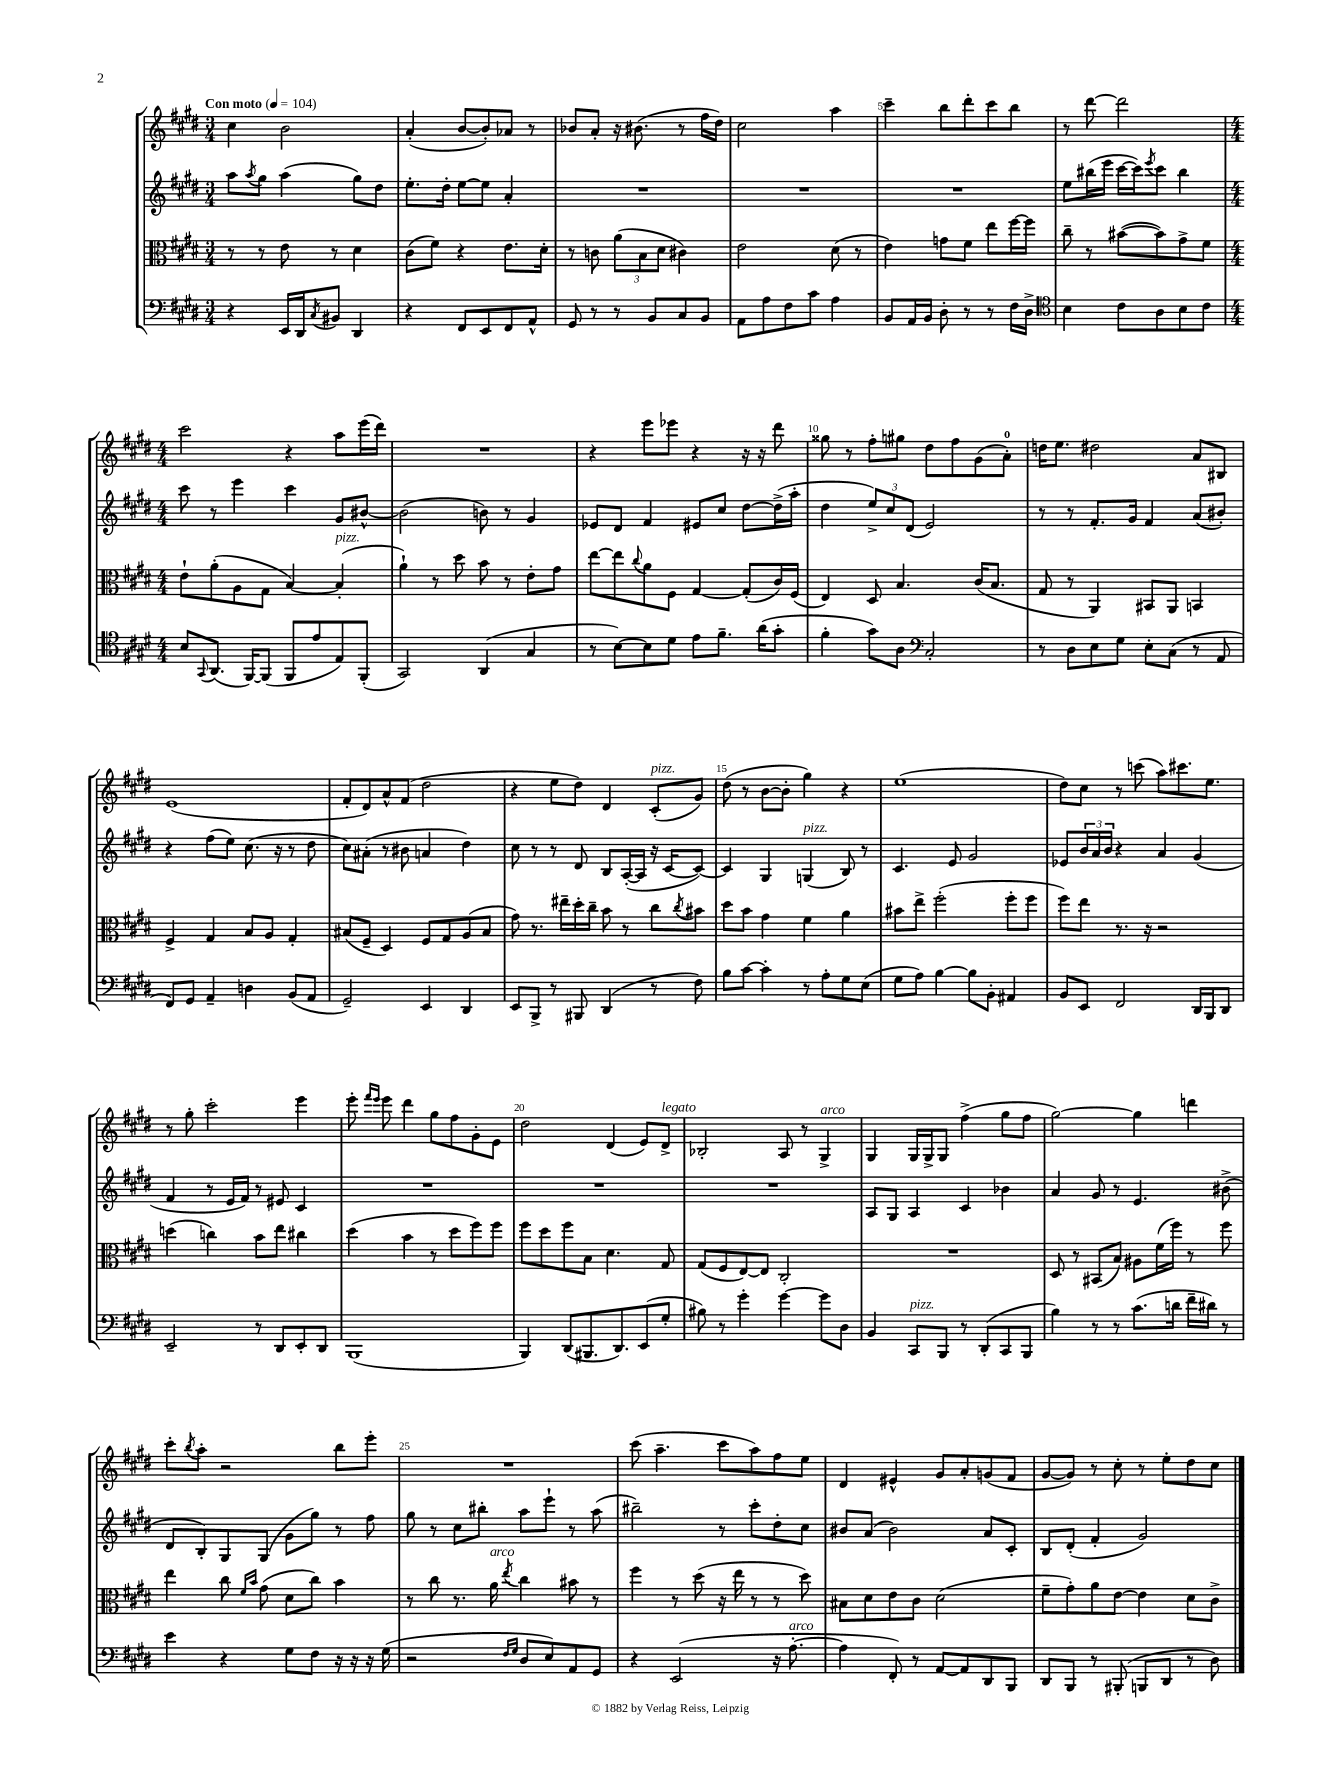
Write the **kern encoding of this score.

**kern	**kern	**kern	**kern
*staff4	*staff3	*staff2	*staff1
*clefF4	*clefC3	*clefG2	*clefG2
*k[f#c#g#d#]	*k[f#c#g#d#]	*k[f#c#g#d#]	*k[f#c#g#d#]
*M3/4	*M3/4	*M3/4	*M3/4
*MM104	*MM104	*MM104	*MM104
4r	8r	8aa	4cc#
.	.	8qaa	.
.	8r	8gg#	.
16EE	8e	(4aa	2b
16DD#	.	.	.
8qC#	.	.	.
8BB#	8r	.	.
4DD#	4d#	8gg#)	.
.	.	8dd#	.
=	=	=	=
4r	(8c#	8.ee'	(4a'
.	8f#)	.	.
.	.	16dd#'	.
8FF#	4r	[8ee	[8b
8EE	.	8ee]	8b'])
8FF#	8.e	4a'	8a-
8AA^^	.	.	8r
.	16d#'	.	.
=	=	=	=
8GG#	8r	2.r	8b-
8r	8c	.	8a'
8r	(12a	.	16r
.	.	.	(8.b#
.	12B	.	.
8BB	.	.	.
.	12d#	.	.
8C#	4c#)	.	8r
8BB	.	.	16ff#
.	.	.	16dd#)
=	=	=	=
8AA	2e	2.r	2cc#
8A	.	.	.
8F#	.	.	.
8c#	.	.	.
4A	(8d#	.	4aa
.	8r	.	.
=	=	=	=
8BB	4e)	2.r	4ccc#~
16AA	.	.	.
16BB	.	.	.
8D#'	8g	.	8bb
8r	8f#	.	8ddd#'
8r	8ee	.	8ccc#
16F#	[16ff#	.	8bb
16D#^	16ff#]	.	.
=	=	=	=
*clefC4	*	*	*
4B	8cc#~	8ee	8r
.	8r	(16bb#	[8ddd#
.	.	16eee	.
8c#	([8b#	[16ccc#	2ddd#]
.	.	16ccc#])	.
.	.	8qeee	.
8A	8b#])	8ccc#	.
8B	8g#^	4bb#	.
8c#	8f#	.	.
=	=	=	=
*M4/4	*M4/4	*M4/4	*M4/4
8B	8e`	8ccc#	2ccc#
8qqGG#	.	.	.
(8.AA	(8a'	8r	.
.	8A	4eee	.
[16FF#)	.	.	.
(8FF#]	8G#	.	.
8FF#	[4B)	4ccc#	4r
8e	.	.	.
8E)	(4B']	8g#	8aa
(8FF#'	.	[8b#^^	(16eee
.	.	.	16ddd#)
=	=	=	=
2GG#)	4a`)	(2b#]	1r
.	8r	.	.
.	8dd#	.	.
(4AA	8b	8b)	.
.	8r	8r	.
4G#	8e'	4g#	.
.	8g#	.	.
=	=	=	=
8r	[8ee	8e-	4r
[8B)	8ee]	8d#	.
.	8qqcc#	.	.
8B]	8a	4f#	8eee
8d#	8F#	.	8eee-
8e	[4G#	8e#	4r
8.f#~	.	8cc#	.
.	(8G#']	[8dd#	16r
(16a	.	.	16r
8g#'	16c#)	(16dd#^]	8ddd#
.	(16F#	16aa'	.
=	=	=	=
4f#'	4E)	4dd#	8gg##
.	.	.	8r
8g#)	8D#	12ee^)	8ff#'
.	.	12cc#	.
8A	4.B	.	8gg#
.	.	(12d#	.
*clefF4	*	*	*
2C#'	.	2e)	8dd#
.	.	.	8ff#
.	(16c#	.	(8g#
.	8.B	.	.
.	.	.	8a')
=	=	=	=
8r	8G#	8r	16dd
.	.	.	8.ee
8D#	8r	8r	.
8E	4AA)	8.f#'	2dd#
8G#	.	.	.
.	.	16g#	.
8E'	8BB#	4f#	.
(8C#	8AA	.	.
8r	4BB	(8a	8a
8AA	.	8b#')	8B#
=	=	=	=
8FF#)	4F#^	4r	(1e
8GG#	.	.	.
4AA~	4G#	(8ff#	.
.	.	8ee)	.
4D	8B	(8.cc#	.
.	8A	.	.
.	.	16r	.
(8BB	4G#'	8r	.
8AA	.	8dd#	.
=	=	=	=
2GG#~)	(8B#	8cc#)	8f#'
.	8F#~	(8a#'	8d#)
.	4D#)	8r	8a^^
.	.	8b#	(8f#
4EE	8F#	4a	2dd#
.	8G#	.	.
4DD#	(8A	4dd#)	.
.	8B#	.	.
=	=	=	=
8EE	8g#)	8cc#	4r
8BBB^	8.r	8r	.
8r	.	8r	8ee
.	16ee#~	.	.
8BBB#	16dd#'	8d#	8dd#)
.	16cc#~	.	.
(4DD#	8b	8B	4d#
.	8r	([16A'	.
.	.	16A]	.
8r	8cc#	16r	(8c#'
.	.	[16c#	.
.	8qcc#	.	.
8F#)	8b#	8c#_)	8g#)
=	=	=	=
8B	8dd#	4c#]	(8dd#
[8c#	8b	.	8r
4c#']	4g#	4G#	[8b
.	.	.	8b']
8r	4f#	(4G	4gg#)
8A'	.	.	.
8G#	4a	8B)	4r
(8E	.	8r	.
=	=	=	=
8G#	8b#	4.c#	(1ee
8A)	8ee^	.	.
[4B	(2ff#'	.	.
.	.	8e	.
8B]	.	2g#	.
8BB'	.	.	.
4AA#	8ff#'	.	.
.	8ff#	.	.
=	=	=	=
8BB	8ff#)	8e-	8dd#)
8EE	8ee	24b	8cc#
.	.	24a	.
.	.	24b	.
2FF#	8.r	4r	8r
.	.	.	(8ccc
.	16r	.	.
.	2r	4a	8aa)
.	.	.	8.ccc#
16DD#	.	(4g#	.
16BBB	.	.	8.ee
8DD#	.	.	.
=	=	=	=
2EE~	(4dd	4f#	8r
.	.	.	8gg#'
.	4cc)	8r	2ccc#'
.	.	16e	.
.	.	16f#)	.
8r	8b	8r	.
8DD#	8ee	8e#	.
8EE'	4cc#	4c#	4eee
8DD#	.	.	.
=	=	=	=
(1BBB	(4dd#	1r	8eee'
.	.	.	16qqfff#
.	.	.	16qqeee
.	.	.	8eee
.	4b	.	4ddd#
.	8r	.	8gg#
.	8dd#	.	8ff#
.	8ff#)	.	8g#'
.	8ff#	.	8e
=	=	=	=
4BBB)	8ff#	1r	2dd#
.	8dd#	.	.
(8DD#	8ff#	.	.
8.BBB#	8B	.	.
.	4.d#	.	(4d#
8.DD#)	.	.	.
(8EE	.	.	8e)
8G#'	8G#	.	8d#^
=	=	=	=
8B#)	(8G#	1r	2B-'
8r	8F#	.	.
4g#'	[8E)	.	.
.	8E]	.	.
[4g#	2C#'	.	8A
.	.	.	8r
8g#]	.	.	4G#^
8D#	.	.	.
=	=	=	=
4BB	1r	8A	4G#
.	.	8G#	.
8CC#	.	4A	16G#
.	.	.	16G#^
8BBB	.	.	8G#
8r	.	4c#	(4ff#^
(8DD#'	.	.	.
8CC#	.	4b-	8gg#
8BBB	.	.	8ff#
=	=	=	=
4B)	8D#	4a	[2gg#)
.	8r	.	.
8r	(8BB#	8g#	.
8r	8B)	8r	.
(8.c#	8A#	4.e	4gg#]
.	(16f#	.	.
16d	16ff#)	.	.
16f#~	8r	.	4ddd
16d#)	.	.	.
8r	8ff#	(8b#^	.
=	=	=	=
4e	4ee	8d#	8ccc#'
.	.	.	8qbb
.	.	8B')	8aa'
4r	8cc#	8G#	2r
.	16qqf#	.	.
.	16qqb	.	.
.	(8g#	(8G#	.
8G#	8d#	8g#	.
8F#	8cc#)	8gg#)	.
16r	4b	8r	8bb
16r	.	.	.
16r	.	8ff#	8eee'
(16G#	.	.	.
=	=	=	=
2r	8r	8gg#	1r
.	8cc#	8r	.
.	8.r	8cc#	.
.	.	8bb#'	.
.	16a	.	.
16qqF#	.	.	.
16qqG#	8qee	.	.
8D#	4cc#	8aa	.
8E)	.	8eee`	.
8AA	8b#	8r	.
8GG#	8r	(8aa	.
=	=	=	=
4r	4ff#	2bb#~)	(8ccc#
.	.	.	4.aa~
(2EE	8r	.	.
.	(8dd#	.	.
.	16r	8r	8ccc#
.	16ee	.	.
.	8r	8ccc#'	8aa)
16r	8r	8dd#'	8ff#
[8.A'	.	.	.
.	8dd#)	8cc#	8ee
=	=	=	=
4A]	8B#	8b#	4d#
.	8d#	(8a	.
8FF#')	8e	2b#)	4e#^^
8r	8c#	.	.
[8AA	(2d#	.	8g#
8AA]	.	.	8a'
8DD#	.	8a	(8g
8BBB	.	8c#'	8f#
=	=	=	=
8DD#	8f#~	8B	[8g#
8BBB	8g#')	(8d#'	8g#])
8r	8a	4f#'	8r
(8BBB#'	[8e	.	8cc#'
8BBB	4e]	2g#)	8r
8DD#	.	.	8ee'
8r	8d#	.	8dd#
8D#)	8c#^	.	8cc#
==	==	==	==
*-	*-	*-	*-
